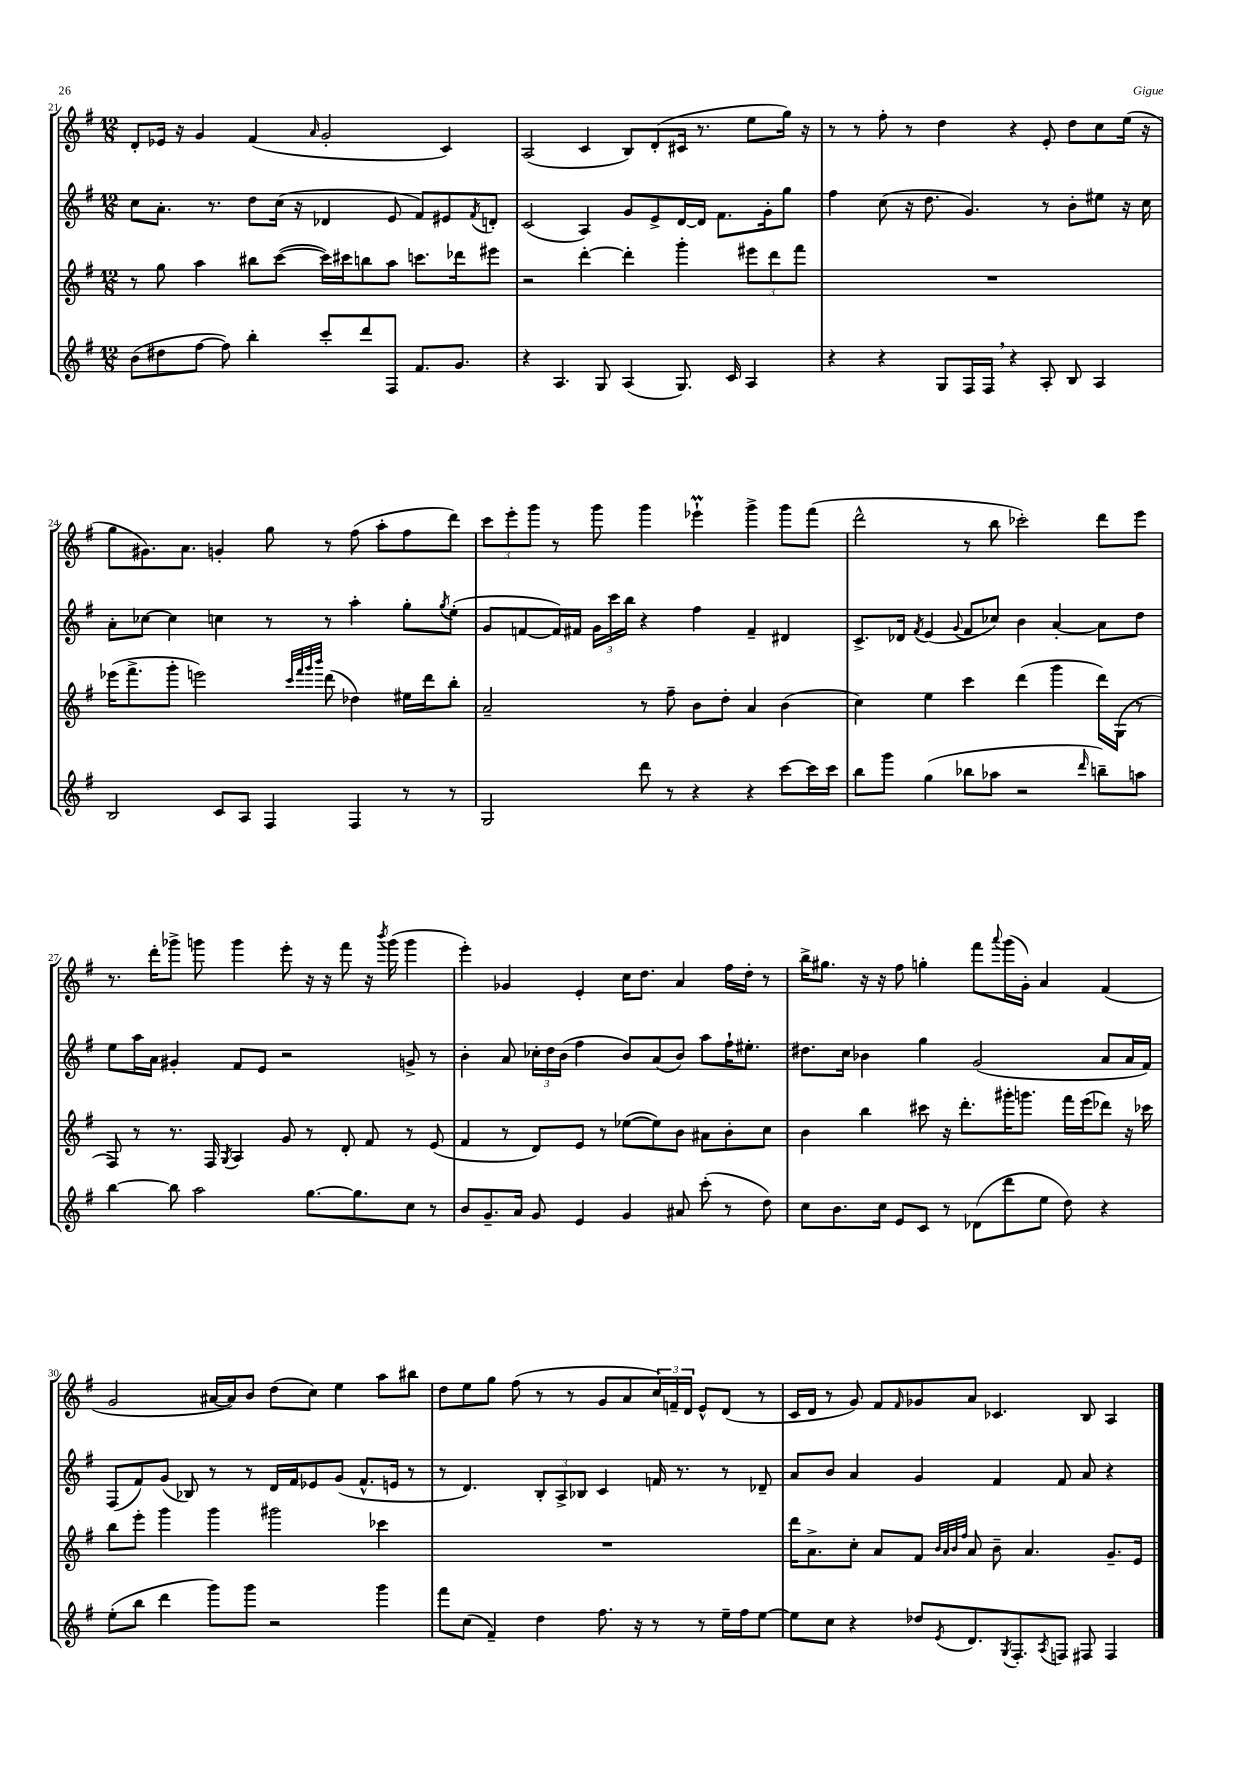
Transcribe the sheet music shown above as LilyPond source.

<<
\new StaffGroup <<
\new Staff = "s0" {
    \clef treble \key g \major \numericTimeSignature \time 12/8
    d'8-. ees'16 r16 g'4 fis'4( \grace { a'16 } g'2-. c'4) |
    a2( c'4 b8) d'8-.( cis'16 r8. e''8 g''16) r16 |
    r8 r8 fis''8-. r8 d''4 r4 e'8-. d''8 c''8 e''16( r16 |
    g''8 gis'8.) a'8. g'4-. g''8 r8 fis''8( a''8-. fis''8 d'''8) |
    \tuplet 3/2 { c'''8 e'''8-. g'''8 } r8 g'''8 g'''4 ees'''4-!\prall g'''4-> g'''8 fis'''8( |
    d'''2-^ r8 b''8 ces'''2-.) d'''8 e'''8 |
    r8. d'''16-. ges'''8-> g'''8 g'''4 e'''8-. r16 r16 fis'''8 r16 \acciaccatura { b'''8 } g'''16( g'''4 |
    e'''4-.) ges'4 e'4-. c''16 d''8. a'4 fis''16 d''16-. r8 |
    b''16-> gis''8. r16 r16 fis''8 g''4-. fis'''8 \appoggiatura { a'''8 } g'''16( g'16-.) a'4 fis'4( |
    g'2 ais'16~ ais'16) b'8 d''8( c''8) e''4 a''8 bis''8 |
    d''8 e''8 g''8 fis''8( r8 r8 g'8 a'8 \tuplet 3/2 { c''16) f'16-- d'16 } e'8-^ d'8( r8 |
    c'16 d'16 r8 g'8) fis'8 \grace { fis'16 } ges'8 a'8 ces'4. b8 a4 \bar "|." |
}
\new Staff = "s1" {
    \clef treble \key g \major \numericTimeSignature \time 12/8
    c''8 a'8.-. r8. d''8 c''16( r16 des'4 e'8 fis'8) eis'8 \acciaccatura { fis'8 } d'8-. |
    c'2( a4) g'8 e'8-> d'16~ d'16 fis'8. g'16-. g''8 |
    fis''4 c''8( r16 d''8. g'4.) r8 b'8-. eis''8 r16 c''16 |
    a'8-. ces''8~ ces''4 c''4 r8 r8 a''4-. g''8-. \acciaccatura { g''8 } e''8-.( |
    g'8 f'8~ f'16) fis'16 \tuplet 3/2 { g'16 c'''16 b''16 } r4 fis''4 fis'4-- dis'4 |
    c'8.-> des'16 \acciaccatura { fis'8 } e'4( \appoggiatura { g'8 } fis'8 ces''8) b'4 a'4~-. a'8 d''8 |
    e''8 a''16 a'16 gis'4-. fis'8 e'8 r2 g'8-> r8 |
    b'4-. a'8 \tuplet 3/2 { ces''16-. d''16 b'16( } fis''4 b'8) a'8( b'8) a''8 fis''16-! eis''8.-. |
    dis''8. c''16 bes'4 g''4 g'2( a'8 a'16 fis'16) |
    fis8( fis'8) g'8( bes8) r8 r8 d'16 fis'16 ees'8 g'8( fis'8.-^ e'16 r8 |
    r8 d'4.) \tuplet 3/2 { b8-. a8-> bes8 } c'4 f'16 r8. r8 des'8-- |
    a'8 b'8 a'4 g'4 fis'4 fis'8 a'8 r4 \bar "|." |
}
\new Staff = "s2" {
    \clef treble \key g \major \numericTimeSignature \time 12/8
    r8 g''8 a''4 bis''8 c'''8~( c'''16) cis'''16 b''8 a''8 c'''8. des'''16 eis'''8 |
    r2 d'''4~-. d'''4-. g'''4-. \tuplet 3/2 { eis'''8 d'''8 fis'''8 } |
    R1. |
    ees'''16( fis'''8.-> g'''8-. e'''2) \grace { c'''32 fis'''32 g'''32 b'''32 } d'''8( des''4) eis''16 d'''16 b''8-. |
    a'2-- r8 fis''8-- b'8 d''8-. a'4 b'4( |
    c''4) e''4 c'''4 d'''4( g'''4 d'''16) g16( r8 |
    fis8) r8 r8. fis16 \acciaccatura { g8 } a4 g'8 r8 d'8-. fis'8 r8 e'8( |
    fis'4 r8 d'8) e'8 r8 ees''8~( ees''8) b'8 ais'8 b'8-. c''8 |
    b'4 b''4 cis'''8 r16 d'''8.-. gis'''16-. g'''8. fis'''16 e'''16( des'''8) r16 ces'''16 |
    b''8 e'''8-. g'''4 g'''4 gis'''2 ces'''4 |
    R1. |
    d'''16 a'8.-> c''8-. a'8 fis'8 \grace { b'32 a'32 b'32 fis''32 } a'8 b'8-- a'4. g'8.-- e'16 \bar "|." |
}
\new Staff = "s3" {
    \clef treble \key g \major \numericTimeSignature \time 12/8
    b'8( dis''8 fis''8~ fis''8) b''4-. c'''8-. d'''8 fis8 fis'8. g'8. |
    r4 a4. g8 a4( g8.) c'16 a4 |
    r4 r4 g8 fis16 fis16 \breathe r4 a8-. b8 a4 |
    b2 c'8 a8 fis4 fis4 r8 r8 |
    g2 d'''8 r8 r4 r4 c'''8~ c'''16 c'''16 |
    b''8 g'''8 g''4( bes''8 aes''8 r2 \grace { d'''16 } b''8--) a''8 |
    b''4~ b''8 a''2 g''8.~ g''8. c''8 r8 |
    b'8 g'8.-- a'16 g'8 e'4 g'4 ais'8 c'''8-.( r8 d''8) |
    c''8 b'8. c''16 e'8 c'8 r8 des'8( d'''8 e''8 d''8) r4 |
    e''8-.( b''8 d'''4 g'''8) g'''8 r2 g'''4 |
    fis'''8 c''8( fis'4--) d''4 fis''8. r16 r8 r8 e''16-- fis''16 e''8~ |
    e''8 c''8 r4 des''8 \acciaccatura { e'8 } d'8. \acciaccatura { g8 } fis8.-. \acciaccatura { a8 } f8 fis8 fis4 \bar "|." |
}
>>
>>
\layout { \context { \Score currentBarNumber = #21 } }
